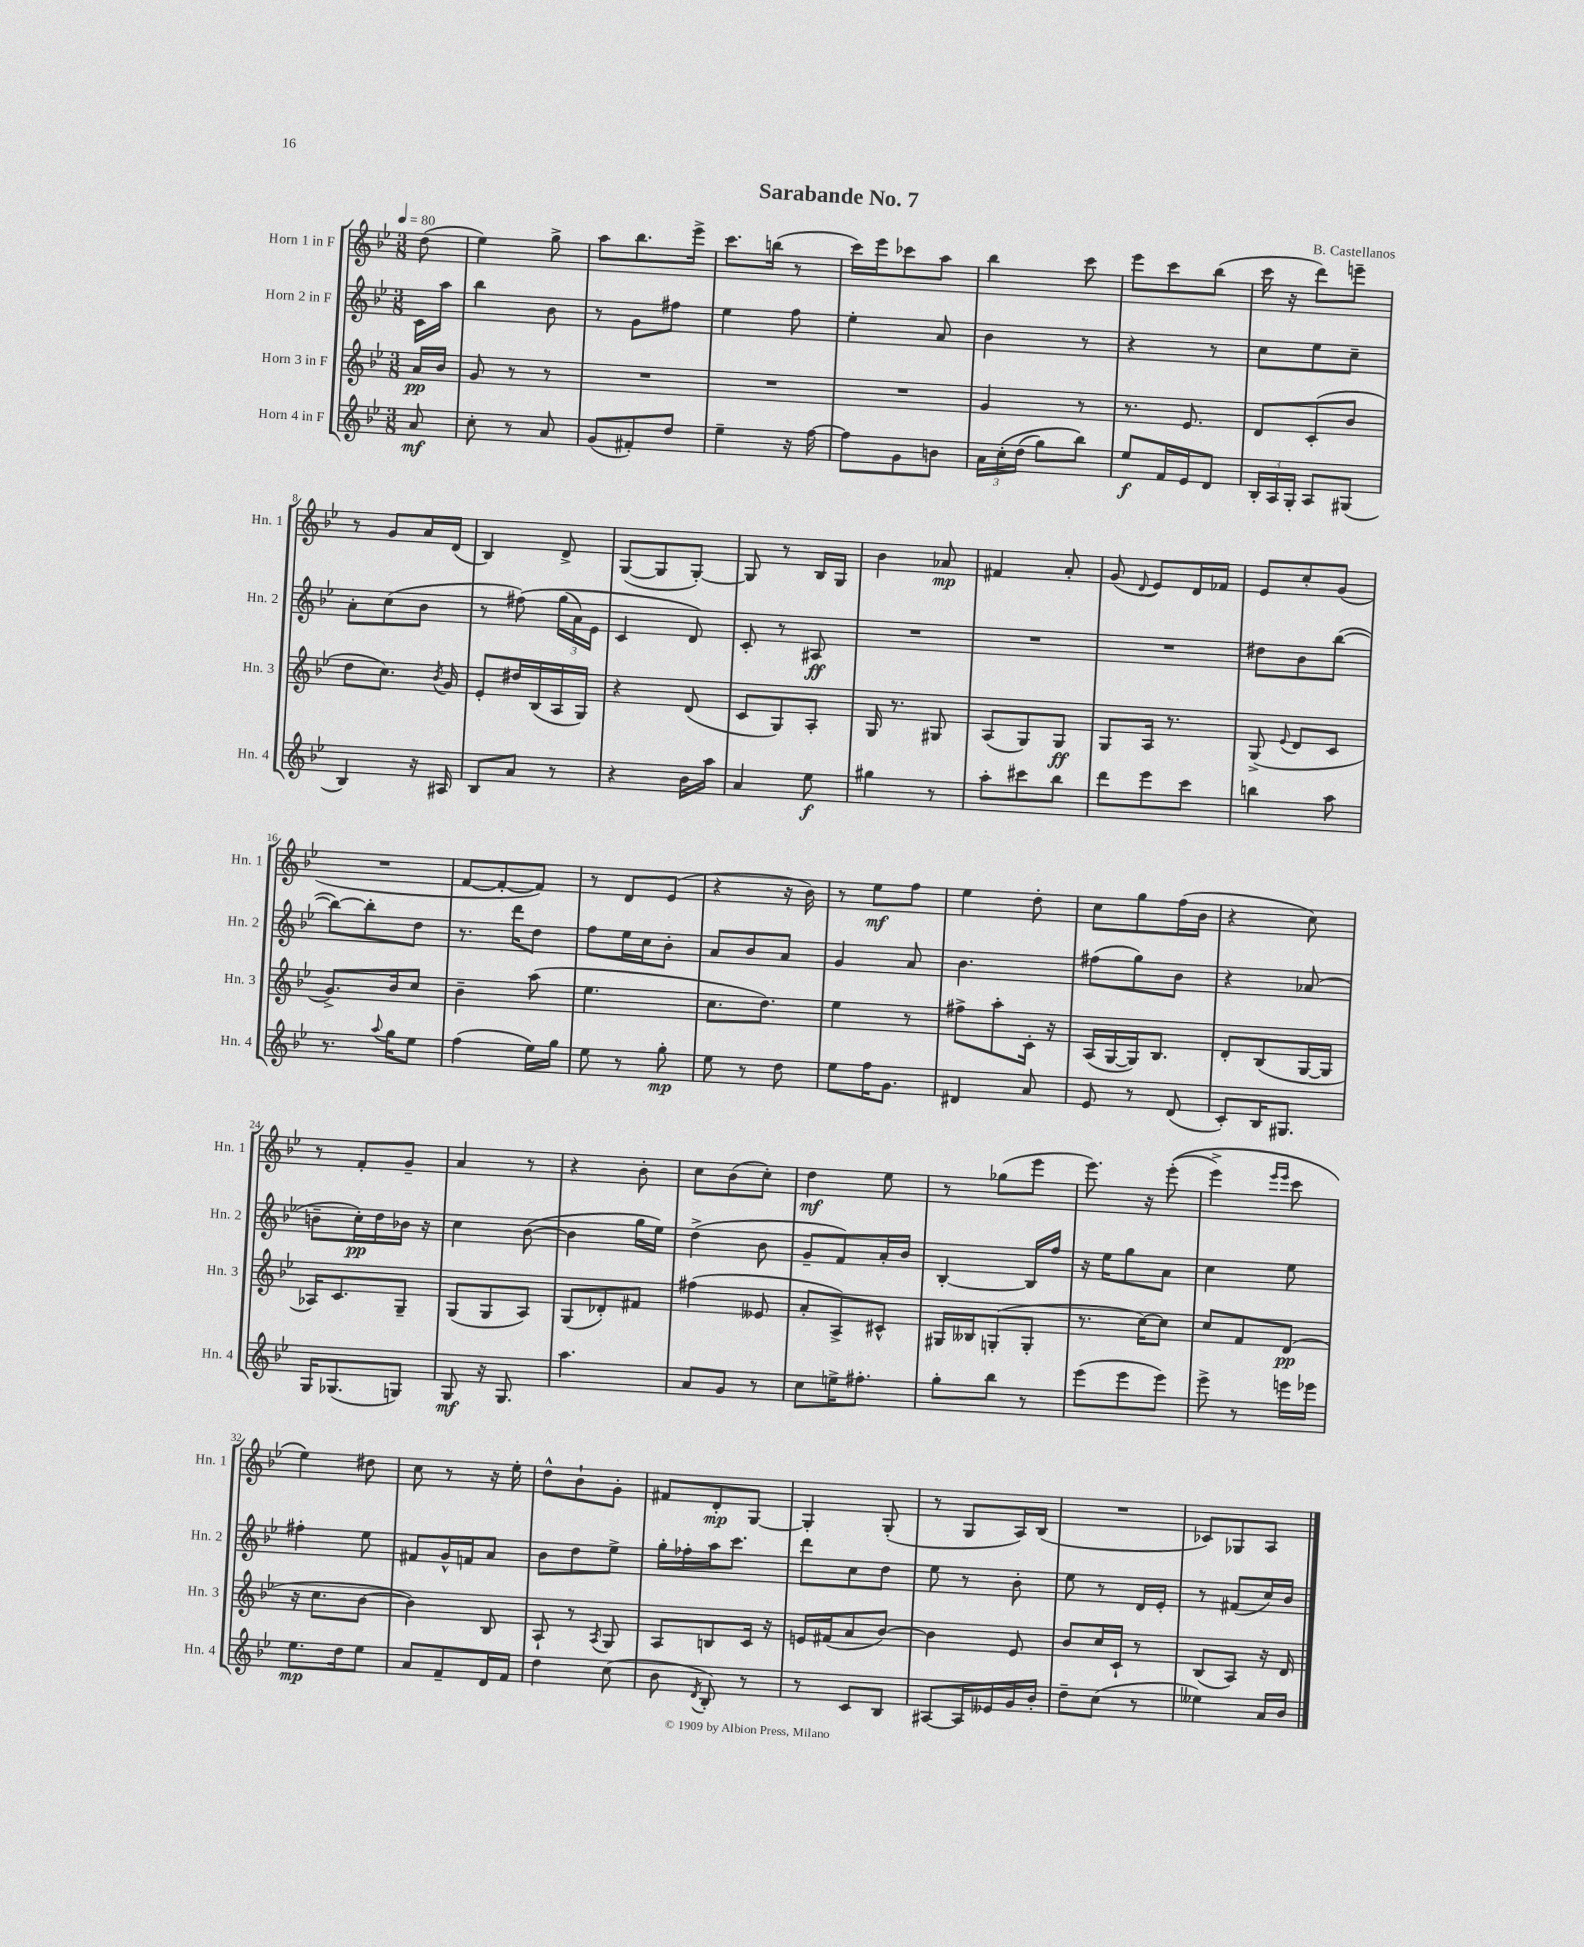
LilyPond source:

\header { title = "Sarabande No. 7" composer = "B. Castellanos" }
<<
\new StaffGroup <<
\new Staff = "s0" \with { instrumentName = "Horn 1 in F" shortInstrumentName = "Hn. 1" } {
    \clef treble \key bes \major \numericTimeSignature \time 3/8 \partial 8 \tempo 4 = 80
    \autoBeamOff d''8( |
    ees''4) g''8-> |
    a''8[ bes''8. ees'''16]-> |
    c'''8.[ b''16]( r8 |
    c'''16[) ees'''16 ces'''8 a''8] |
    bes''4 c'''8 |
    ees'''8[ c'''8 bes''8]( |
    c'''16 r16 d'''8[) e'''8]-- |
    r8 g'8[ a'16 d'16]( |
    bes4) d'8-> |
    g8[~( g8 g8]~-.) |
    g8 r8 bes16[ g16] |
    bes'4 aes'8\mp |
    fis'4 a'8-. |
    g'8( \appoggiatura { d'8 } ees'8[) d'16 fes'16] |
    ees'8[ c''8-. g'8]( |
    R4. |
    f'8[~ f'8~-. f'8]) |
    r8 d'8[ ees'8]( |
    r4 r16 bes'16) |
    r8 ees''8[\mf f''8] |
    ees''4 d''8-. |
    c''8[ g''8 f''16( bes'16] |
    r4 c''8) |
    r8 f'8[-. g'8]-- |
    a'4 r8 |
    r4 bes'8-. |
    c''8[ bes'8( c''8]-.) |
    d''4\mf ees''8 |
    r8 ges''8[( ees'''8] |
    ees'''8.) r16 ees'''8-.(\( |
    ees'''4->) \grace { ees'''16[ ees'''16] } c'''8 |
    ees''4\) dis''8 |
    c''8 r8 r16 ees''16-. |
    d''8[-^ bes'8-! g'8]-. |
    fis'8[ d'8-.\mp g8]~ |
    g4-. g8-.( |
    r8 g8[ a16) bes16]( |
    R4. |
    ces'8[) ges8 a8] \bar "|." |
}
\new Staff = "s1" \with { instrumentName = "Horn 2 in F" shortInstrumentName = "Hn. 2" } {
    \clef treble \key bes \major \numericTimeSignature \time 3/8 \partial 8
    \autoBeamOff c'16[ a''16] |
    bes''4 bes'8 |
    r8 g'8[ fis''8] |
    ees''4 f''8 |
    ees''4-. a'8 |
    bes'4 r8 |
    r4 r8 |
    c''8[ ees''8 c''8]-- |
    a'8[-. c''8( bes'8] |
    r8 fis''8)\( \tuplet 3/2 { g''16[( a'16) ees'16] } |
    c'4 d'8\) |
    c'8-. r8 ais8\ff |
    R4. |
    R4. |
    R4. |
    dis''8[ bes'8 bes''8]~( |
    bes''8[~) bes''8-. d''8] |
    r8. d'''16[ d''8] |
    f''8[ ees''16 c''16 bes'8]-. |
    a'8[ bes'8 a'8] |
    g'4 a'8 |
    bes'4. |
    fis''8[( g''8) bes'8] |
    r4 aes'8( |
    b'8[-- c''16-.\pp) d''16 bes'16] r16 |
    c''4 bes'8~( |
    bes'4 g''16[ ees''16]) |
    d''4->( bes'8 |
    g'8[-- f'8) a'16-. bes'16] |
    bes4~-. bes16[ f''16] |
    r16 ees''16[ g''8 a'8] |
    c''4 ees''8 |
    fis''4-. ees''8 |
    fis'8[ g'16-^ f'16 a'8] |
    bes'8[ d''8 ees''8]-> |
    g''16[-. fes''16-. a''16 c'''8.] |
    d'''8[ c''8 d''8] |
    ees''8 r8 bes'8-. |
    ees''8 r8 d'16[ ees'16]-. |
    r8 fis'8[( c''16) bes'16] \bar "|." |
}
\new Staff = "s2" \with { instrumentName = "Horn 3 in F" shortInstrumentName = "Hn. 3" } {
    \clef treble \key bes \major \numericTimeSignature \time 3/8 \partial 8
    \autoBeamOff a'16[\pp bes'16] |
    g'8 r8 r8 |
    R4. |
    R4. |
    R4. |
    g'4 r8 |
    r8. ees'8. |
    d'8[ c'8-.( bes'8] |
    d''8[ c''8.]) \acciaccatura { bes'8 } g'16 |
    ees'8[-. dis''16 bes16( a16 g16]) |
    r4 d'8( |
    c'8[ g8) a8]-. |
    g16 r8. gis8 |
    a8[( g8) g8]\ff |
    g8[ a16] r8. |
    g8->( \appoggiatura { ees'8 } d'8[ c'8] |
    g'8.[->) bes'16 c''8] |
    bes'4-- a''8( |
    ees''4. |
    c''8.[ d''8.]) |
    ees''4 r8 |
    fis''8[-> a''8-. c'16]-. r16 |
    a16[( g16~ g16) bes8.] |
    d'8[-. bes8( g16~ g16] |
    aes16[) c'8. g8]-- |
    g8[( g8 a8]) |
    g8[( des'8-.) fis'8] |
    fis''4( eeses'8 |
    a'8[-. a8->) cis'8]-^ |
    gis16[ beses16 g8-.( g8]-. |
    r8. c''16[~) c''8] |
    c''8[ f'8 d'8]\pp( |
    r16 c''8.[ bes'8]~ |
    bes'4) bes8 |
    a8-! r8 \acciaccatura { a8 } g8 |
    a8[ b8 c'16] r16 |
    e'16[ fis'16( a'8 bes'8]~) |
    bes'4 ees'8 |
    bes'8[ c''16 c'16]-! r8 |
    bes8[( a8]) r16 d'16 \bar "|." |
}
\new Staff = "s3" \with { instrumentName = "Horn 4 in F" shortInstrumentName = "Hn. 4" } {
    \clef treble \key bes \major \numericTimeSignature \time 3/8 \partial 8
    \autoBeamOff a'8\mf |
    c''8-. r8 a'8 |
    g'8[( fis'8-.) d''8] |
    ees''4-- r16 f''16~ |
    f''8[ g'8 b'8] |
    \tuplet 3/2 { a'16[ c''16-.\( d''16]( } g''8[) bes''8]\) |
    ees''8[\f f'16 ees'16 d'8] |
    \tuplet 3/2 { bes16[-. a16 g16]-. } a8[ gis8]( |
    bes4) r16 ais16 |
    bes8[ a'8] r8 |
    r4 bes'16[ a''16] |
    a'4 ees''8\f |
    gis''4 r8 |
    a''8[-. cis'''8 bes''8] |
    d'''8[ ees'''8 c'''8] |
    b''4 a''8 |
    r8. \appoggiatura { a''8 } g''16[ ees''8] |
    f''4( ees''16[) g''16] |
    ees''8 r8 g''8-.\mp |
    ees''8 r8 d''8 |
    ees''8[ f''16 g'8.] |
    dis'4 a'8 |
    ees'8 r8 d'8( |
    c'8[-.) bes16 gis8.] |
    g16[ ges8.( g8]) |
    g8\mf r16 g8. |
    a''4. |
    a'8[ g'8] r8 |
    c''8[ e''16-> fis''8.]-. |
    g''8[-. bes''8] r8 |
    ees'''8[( ees'''8 ees'''8]) |
    ees'''8-> r8 e'''16[ ees'''16] |
    ees''8.[\mp d''16 ees''8] |
    a'8[ f'8-- d'16 f'16] |
    d''4 c''8( |
    bes'8 \acciaccatura { d'8 } bes8-.) r8 |
    r8 c'8[ bes8] |
    ais8[~ ais16 eeses'16 g'16 bes'16]-. |
    d''8[-- c''8]( r8 |
    eeses''4) a'16[ bes'16] \bar "|." |
}
>>
>>
